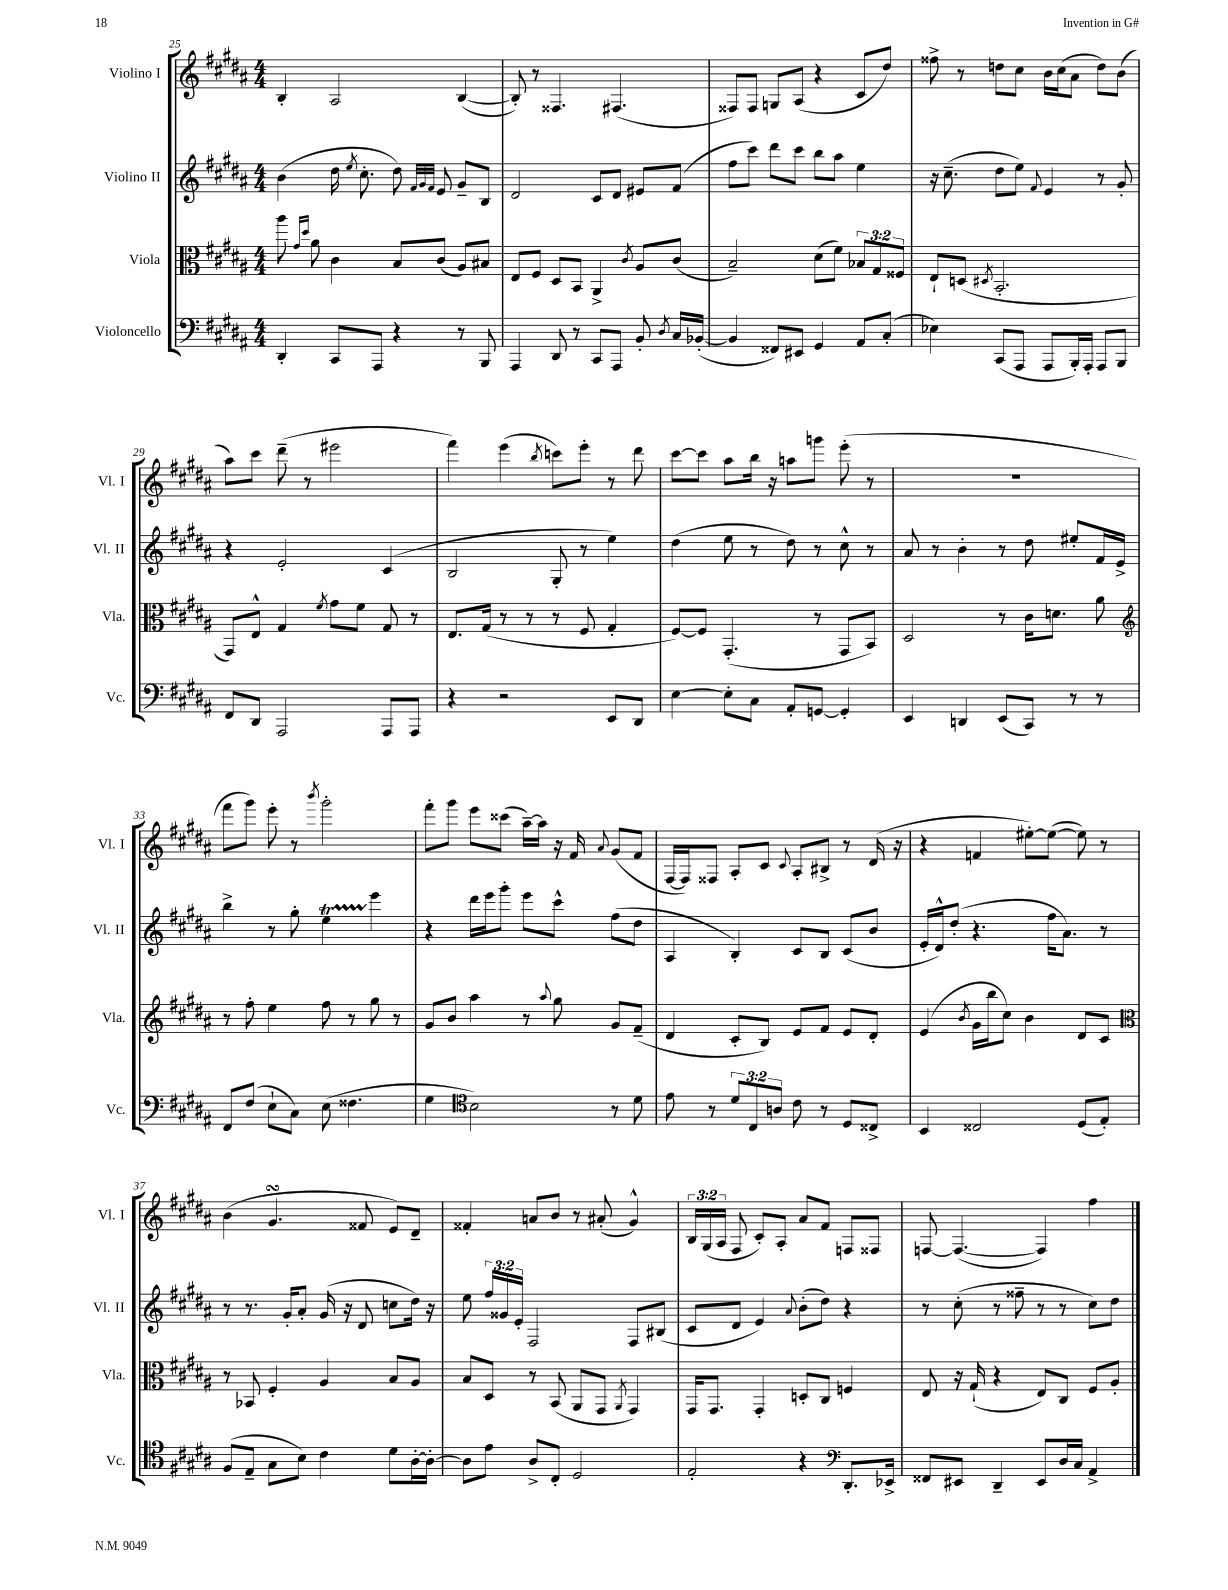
<<
\new StaffGroup <<
\new Staff = "s0" \with { instrumentName = "Violino I" shortInstrumentName = "Vl. I" } {
    \clef treble \key b \major \numericTimeSignature \time 4/4 \override Staff.TupletNumber.text = #tuplet-number::calc-fraction-text
    \autoBeamOff b4-. ais2 b4~( |
    b8-.) r8 fisis4. fis4.( |
    fisis8[) fisis8] g8[ ais8]( r4 cis'8[ dis''8]) |
    fisis''8-> r8 d''8[ cis''8] b'16[ cis''16( ais'8] d''8[) b'8]( |
    ais''8[) cis'''8] dis'''8--( r8 eis'''2 |
    fis'''4) e'''4( \acciaccatura { b''8 } c'''8[) e'''8]-. r8 dis'''8 |
    cis'''8[~ cis'''8] ais''8[ b''16] r16 a''8[ g'''8] e'''8-.( r8 |
    R1 |
    fis'''8[ gis'''8]) e'''8-. r8 \acciaccatura { b'''8 } gis'''2-. |
    fis'''8[-. gis'''8] e'''8[ cisis'''8]( ais''16[~--) ais''16] r16 fis'16 \appoggiatura { ais'8 } gis'8[( fis'8] |
    fis16[~ fis16) fisis8] ais8[-. cis'8] \appoggiatura { cis'8 } ais8[-. bis8]-> r8 dis'16( r16 |
    r4 f'4 eis''8[~-.) eis''8]~( eis''8) r8 |
    b'4( gis'4.\turn fisis'8 e'8[) dis'8]-- |
    fisis'4-. a'8[ b'8] r8 ais'8-.( gis'4-^) |
    \tuplet 3/2 { b16[ gis16( ais16] } fis8 cis'8[-.) ais8]-. ais'8[ fis'8] f8[ fisis8] |
    f8~ f4.~( f4) fis''4 \bar "|." |
}
\new Staff = "s1" \with { instrumentName = "Violino II" shortInstrumentName = "Vl. II" } {
    \clef treble \key b \major \numericTimeSignature \time 4/4 \override Staff.TupletNumber.text = #tuplet-number::calc-fraction-text
    \autoBeamOff b'4( dis''16 \acciaccatura { e''8 } cis''8.-. dis''8) \grace { fis'32[ gis'32 fis'32] } e'8 gis'8[-- b8] |
    dis'2 cis'8[ dis'8] eis'8[ fis'8]( |
    fis''8[ cis'''8]) dis'''8[ cis'''8] b''8[ ais''8] e''4 |
    r16 cis''8.--( dis''8[ e''8]) \appoggiatura { fis'8 } e'4 r8 gis'8-. |
    r4 e'2-. cis'4( |
    b2 gis8-. r8 e''4) |
    dis''4( e''8 r8 dis''8) r8 cis''8-^ r8 |
    ais'8 r8 b'4-. r8 dis''8 eis''8[-. fis'16 e'16]-> |
    b''4-> r8 gis''8-. e''4\startTrillSpan e'''4\stopTrillSpan |
    r4 dis'''16[ e'''16 gis'''8]-. e'''8[ cis'''8]-^ fis''8[( dis''8] |
    ais4 b4-.) cis'8[ b8] cis'8[( b'8] |
    e'16[-. dis'16-^) dis''8]-.( r4. fis''16[ ais'8.]) r8 |
    r8 r8. gis'16[-. ais'8]-. gis'16( r16 dis'8 c''8[ dis''16]) r16 |
    e''8 \tuplet 3/2 { fis''16[ gisis'16 e'16]-. } fis2 fis8[ bis8]( |
    cis'8[ dis'8] e'4) \appoggiatura { ais'8 } b'8[-.( dis''8]) r4 |
    r8 cis''8-.( r8 fisis''8-- r8 r8 cis''8[) dis''8] \bar "|." |
}
\new Staff = "s2" \with { instrumentName = "Viola" shortInstrumentName = "Vla." } {
    \clef alto \key b \major \numericTimeSignature \time 4/4 \override Staff.TupletNumber.text = #tuplet-number::calc-fraction-text
    \autoBeamOff ais''8 \grace { gis'16[ dis''16] } ais'8 cis'4 b8[ cis'8]( ais8[) bis8] |
    e8[ fis8] dis8[ b,8] ais,4-> \acciaccatura { cis'8 } ais8[ cis'8]( |
    b2--) dis'8[( fis'8]) \tuplet 3/2 { bes8[ gis8 fisis8] } |
    e8[-! d8]( \acciaccatura { dis8 } b,2.-. |
    gis,8[) e8]-^ gis4 \acciaccatura { fis'8 } gis'8[ fis'8] gis8 r8 |
    e8.[ gis16]( r8 r8 r8 fis8 gis4-. |
    fis8[~) fis8] gis,4.-.( r8 gis,8[ b,8]) |
    dis2 r8 cis'16[ d'8.] ais'8 |
    \clef treble r8 fis''8-. e''4 fis''8 r8 gis''8 r8 |
    gis'8[ b'8] ais''4 r8 \appoggiatura { ais''8 } gis''8 gis'8[ fis'8]--( |
    dis'4 cis'8[-. b8]) e'8[ fis'8] e'8[ dis'8]-. |
    e'4( \acciaccatura { b'8 } gis'16[ b''16 cis''8]) b'4 dis'8[ cis'8] |
    \clef alto r8 bes,8 fis4-. ais4 b8[ ais8] |
    b8[ dis8] r8 b,8( ais,8[ gis,8] \acciaccatura { ais,8 } gis,4) |
    gis,16[ gis,8.] gis,4-. d8[-. cis8] f4 |
    e8 r16 gis16-!( r4 e8[) cis8] fis8[ ais8]-. \bar "|." |
}
\new Staff = "s3" \with { instrumentName = "Violoncello" shortInstrumentName = "Vc." } {
    \clef bass \key b \major \numericTimeSignature \time 4/4 \override Staff.TupletNumber.text = #tuplet-number::calc-fraction-text
    \autoBeamOff dis,4-. cis,8[ ais,,8] r4 r8 b,,8 |
    ais,,4 dis,8 r8 cis,8[ ais,,8] b,8-. \acciaccatura { dis8 } cis16[ bes,16]~-.( |
    bes,4 fisis,8[) eis,8] gis,4 ais,8[ cis8]-.( |
    ees4) cis,8[( ais,,8] ais,,8[ b,,16-.) ais,,16]-. ais,,8[ b,,8] |
    fis,8[ dis,8] ais,,2 ais,,8[ ais,,8] |
    r4 r2 e,8[ dis,8] |
    e4~ e8[-. cis8] ais,8[-. g,8]~ g,4-. |
    e,4 d,4 e,8[( cis,8]) r8 r8 |
    fis,8[ fis8]( e8[-! cis8]) e8( fisis4. |
    gis4 \clef tenor b2) r8 dis'8 |
    e'8 r8 \tuplet 3/2 { dis'8[ cis8 a8] } cis'8 r8 dis8[ cisis8]-> |
    b,4 cisis2 dis8[( e8]-.) |
    fis8[( e8]-- gis8[ b8]) cis'4 dis'8[ ais16~-. ais16]~-. |
    ais8[ e'8] ais8[-> cis8]-. dis2 |
    e2-. r4 \clef bass dis,8.[-. ees,16]-> |
    fisis,8[ eis,8] dis,4-- eis,8[ dis16 cis16] ais,4-> \bar "|." |
}
>>
>>
\layout { \context { \Score currentBarNumber = #25 } }
